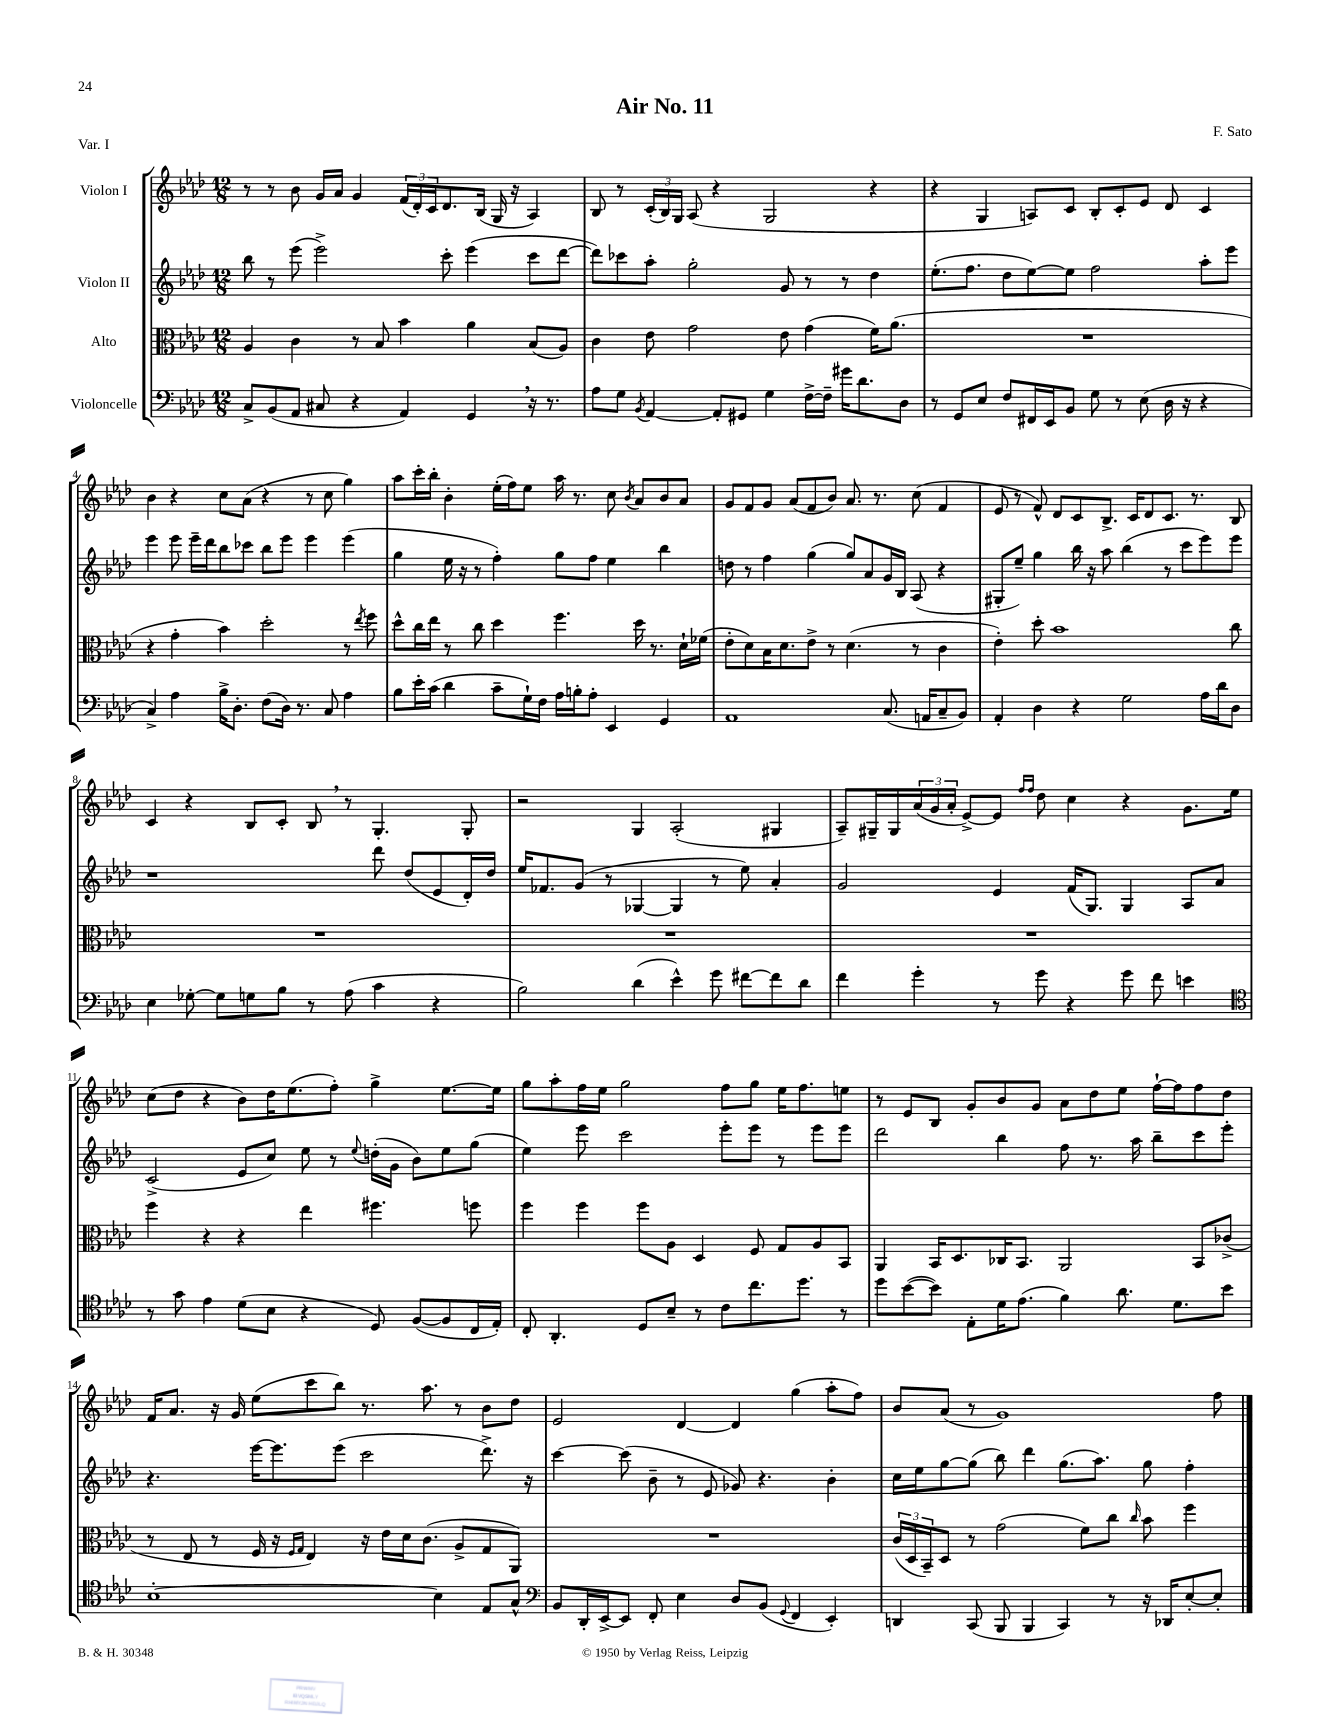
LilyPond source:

\header { title = "Air No. 11" composer = "F. Sato" piece = "Var. I" }
<<
\new StaffGroup <<
\new Staff = "s0" \with { instrumentName = "Violon I" } {
    \clef treble \key aes \major \numericTimeSignature \time 12/8
    r8 r8 bes'8 g'16 aes'16 g'4 \tuplet 3/2 { f'16( des'16-.) c'16 } des'8. bes16( g16 r16 aes4) |
    bes8 r8 \tuplet 3/2 { c'16-.( bes16) g16 } aes8( r4 g2 r4 |
    r4 g4 a8) c'8 bes8-. c'8-. ees'8 des'8 c'4 |
    bes'4 r4 c''8 aes'8( r4 r8 c''8 g''4) |
    aes''8 c'''16-. bes''16-. bes'4-. ees''16-.( f''16) ees''8 aes''16 r8. c''8 \acciaccatura { bes'8 } aes'8 bes'8 aes'8 |
    g'8 f'8 g'8 aes'8( f'8 bes'8) aes'8. r8. c''8( f'4 |
    ees'8 r8 f'8-^) des'8 c'8 bes8.-> c'16 des'8 c'8. r8. bes8 |
    c'4 r4 bes8 c'8-. bes8 \breathe r8 g4.-. g8-. |
    r2 g4 aes2-.( gis4 |
    aes8--) gis16-- gis16 \tuplet 3/2 { aes'16( g'16 aes'16-. } ees'8~->) ees'8 \grace { f''16 f''16 } des''8 c''4 r4 g'8. ees''16 |
    c''8( des''8 r4 bes'8) des''16 ees''8.( f''8-.) g''4-> ees''8.~ ees''16 |
    g''8 aes''8-. f''16 ees''16 g''2 f''8 g''8 ees''16 f''8. e''8 |
    r8 ees'8 bes8 g'8-. bes'8 g'8 aes'8 des''8 ees''8 f''16~-! f''16 f''8 des''8 |
    f'16 aes'8. r16 g'16 ees''8( c'''8 bes''8) r8. aes''8. r8 bes'8 des''8 |
    ees'2 des'4~ des'4 g''4( aes''8-. f''8) |
    bes'8 aes'8( r8 g'1) f''8 \bar "|." |
}
\new Staff = "s1" \with { instrumentName = "Violon II" } {
    \clef treble \key aes \major \numericTimeSignature \time 12/8
    bes''8 r8 ees'''8( ees'''2->) c'''8-. ees'''4( c'''8 des'''8~ |
    des'''8) ces'''8 aes''8-. g''2-. g'8 r8 r8 des''4 |
    ees''8.-.( f''8. des''8 ees''8~) ees''8 f''2 aes''8-. ees'''8 |
    ees'''4 ees'''8 ees'''16-- des'''16 bes''8 ces'''8 bes''8 ees'''8 ees'''4 ees'''4( |
    g''4 ees''16 r16 r8 f''4-.) g''8 f''8 ees''4 bes''4 |
    d''8 r8 f''4 g''4( g''8) aes'8 g'16 bes16 aes8( r4 |
    gis8-. ees''8--) g''4 bes''16 r16 aes''8 bes''4( r8 c'''8 ees'''8) ees'''8 |
    r1 des'''8 des''8( ees'8 des'16-.) des''16 |
    ees''16 fes'8. g'8( r8 ges4~ ges4 r8 ees''8) aes'4-. |
    g'2 ees'4 f'16( g8.) g4 aes8 aes'8 |
    c'2->( ees'8 c''8) ees''8 r8 \appoggiatura { ees''8 } d''16-.( g'16 bes'8) ees''8 g''8( |
    ees''4) ees'''8 c'''2 ees'''8-. ees'''8 r8 ees'''8 ees'''8 |
    des'''2 bes''4 f''8 r8. aes''16 bes''8-- c'''8 ees'''8-. |
    r4. ees'''16~ ees'''8. ees'''8( c'''2 des'''8.->) r16 |
    c'''4~ c'''8( bes'8-- r8 ees'8 ges'8) r4. bes'4-. |
    c''16 ees''16 g''8~ g''8( bes''8) des'''4 g''8.( aes''8.) g''8 f''4-. \bar "|." |
}
\new Staff = "s2" \with { instrumentName = "Alto" } {
    \clef alto \key aes \major \numericTimeSignature \time 12/8
    aes4 c'4 r8 bes8 bes'4 aes'4 bes8( aes8) |
    c'4 ees'8 g'2 ees'8 g'4( f'16) aes'8.( |
    R1. |
    r4 g'4-. bes'4) des''2-. r8 \acciaccatura { ees''8 } f''8 |
    des''8-^ c''16 ees''16 r8 c''8 des''4 f''4. des''16 r8. des'16-! fes'16( |
    ees'8-. des'8) bes16 des'8. ees'8-> r8 des'4.( r8 c'4 |
    ees'4-.) des''8-. bes'1 c''8 |
    R1. |
    R1. |
    R1. |
    f''4 r4 r4 ees''4 fis''4. f''8 |
    f''4 f''4 f''8 aes8 des4 f8 g8 aes8 bes,8 |
    aes,4 bes,16 des8. ces16 bes,8. aes,2 bes,8 ces'8->( |
    r8 ees8 r8 f16 r16 \grace { f16 g16 } ees4) r16 ees'16 des'16 c'8.( aes8-> g8 aes,8) |
    R1. |
    \tuplet 3/2 { c'16( des16 bes,16--) } des8 r8 g'2( f'8) c''8 \grace { c''16 } bes'8 f''4 \bar "|." |
}
\new Staff = "s3" \with { instrumentName = "Violoncelle" } {
    \clef bass \key aes \major \numericTimeSignature \time 12/8
    c8-> bes,8( aes,8 cis8 r4 aes,4) g,4 \breathe r16 r8. |
    aes8 g8 \acciaccatura { bes,8 } aes,4~ aes,8-. gis,8 g4 f16~-> f16-- gis'16 des'8. des8 |
    r8 g,8 ees8 f8 fis,16 ees,16 bes,8 g8 r8 ees8( des16 r16 r4 |
    c4->) aes4 bes16-> des8.-. f8( des16) r8. c8 aes4 |
    bes8 ees'16-. c'16( des'4 c'8-- g16-!) f16 aes16 b16-. aes8-. ees,4 g,4 |
    aes,1 c8.( a,16 c8-- bes,8) |
    aes,4-. des4 r4 g2 aes16 des'16 des8 |
    ees4 ges8~-. ges8 g8 bes8 r8 aes8( c'4 r4 |
    bes2) des'4( ees'4-^) g'8 fis'8~ fis'8 des'8 |
    f'4 g'4-. r8 g'8 r4 g'8 f'8 e'4 |
    \clef tenor r8 g'8 ees'4 des'8( bes8 r4 des8) f8~( f8 c16 ees16-.) |
    c8-. aes,4.-. des8 bes8-- r8 c'8 c''8. des''8. r8 |
    des''8 bes'8~( bes'8) ees8-. des'16 ees'8.( f'4) aes'8. des'8. bes'8 |
    bes1~-. bes4 ees8 g8-^ |
    \clef bass bes,8 des,16-. ees,16~-> ees,8 f,8-. ees4 des8 bes,8( \appoggiatura { g,8 } f,4 ees,4-.) |
    d,4 c,8( bes,,8 bes,,4 c,4) r8 r16 des,16 ees8~-. ees8-. \bar "|." |
}
>>
>>
